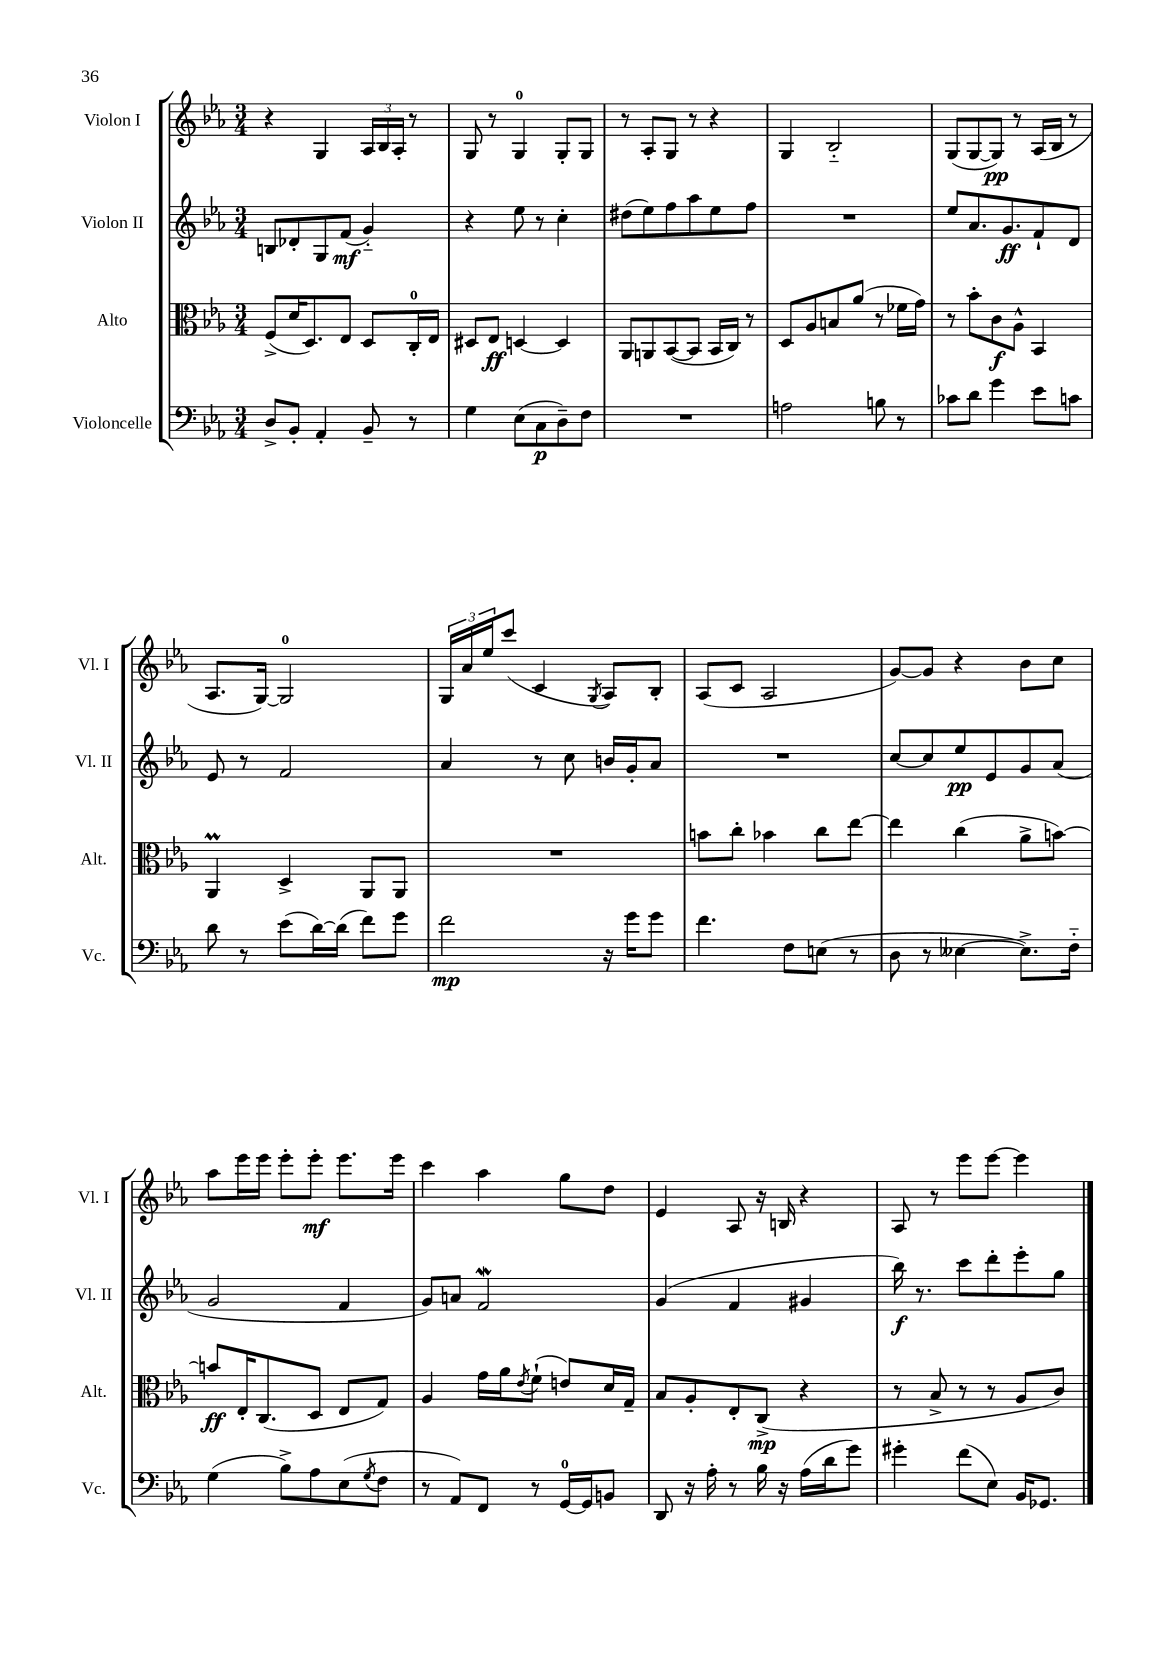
<<
\new StaffGroup <<
\new Staff = "s0" \with { instrumentName = "Violon I" shortInstrumentName = "Vl. I" } {
    \clef treble \key ees \major \numericTimeSignature \time 3/4
    r4 g4 \tuplet 3/2 { aes16 bes16 aes16-. } r8 |
    g8 r8 g4-0 g8-. g8 |
    r8 aes8-. g8 r8 r4 |
    g4 bes2-_ |
    g8( g8~ g8\pp) r8 aes16( bes16 r8 |
    aes8. g16~) g2-0 |
    \tuplet 3/2 { g16 aes'16 ees''16 } c'''8( c'4 \acciaccatura { g8 } aes8) bes8-. |
    aes8( c'8 aes2 |
    g'8~) g'8 r4 bes'8 c''8 |
    aes''8 ees'''16 ees'''16 ees'''8-. ees'''8-.\mf ees'''8. ees'''16 |
    c'''4 aes''4 g''8 d''8 |
    ees'4 aes8 r16 b16 r4 |
    aes8 r8 ees'''8 ees'''8~ ees'''4 \bar "|." |
}
\new Staff = "s1" \with { instrumentName = "Violon II" shortInstrumentName = "Vl. II" } {
    \clef treble \key ees \major \numericTimeSignature \time 3/4
    b8 des'8-. g8 f'8\mf( g'4-_) |
    r4 ees''8 r8 c''4-. |
    dis''8( ees''8) f''8 aes''8 ees''8 f''8 |
    R2. |
    ees''8 aes'8. g'8.\ff f'8-! d'8 |
    ees'8 r8 f'2 |
    aes'4 r8 c''8 b'16 g'16-. aes'8 |
    R2. |
    c''8~ c''8 ees''8\pp ees'8 g'8 aes'8( |
    g'2 f'4 |
    g'8) a'8 f'2\mordent |
    g'4( f'4 gis'4 |
    bes''16\f) r8. c'''8 d'''8-. ees'''8-. g''8 \bar "|." |
}
\new Staff = "s2" \with { instrumentName = "Alto" shortInstrumentName = "Alt." } {
    \clef alto \key ees \major \numericTimeSignature \time 3/4
    f8->( d'16 d8.) ees8 d8 c16-0-. ees16 |
    dis8 ees8\ff d4~ d4 |
    aes,8 a,8 bes,8~( bes,8 bes,16 c16) r8 |
    d8 aes8 b8 aes'8( r8 fes'16 g'16) |
    r8 bes'8-. c'8\f aes8-^ bes,4 |
    aes,4\prall d4-> aes,8 aes,8 |
    R2. |
    b'8 c''8-. bes'4 c''8 ees''8~ |
    ees''4 c''4( aes'8-> b'8~) |
    b'8\ff ees16-. c8.( d8 ees8 g8) |
    aes4 g'16 aes'16 \acciaccatura { ees'8 } f'8-!( e'8) d'16 g16-- |
    bes8 aes8-. ees8-. c8->\mp( r4 |
    r8 bes8-> r8 r8 aes8 c'8) \bar "|." |
}
\new Staff = "s3" \with { instrumentName = "Violoncelle" shortInstrumentName = "Vc." } {
    \clef bass \key ees \major \numericTimeSignature \time 3/4
    d8-> bes,8-. aes,4-. bes,8-- r8 |
    g4 ees8( c8\p d8--) f8 |
    R2. |
    a2 b8 r8 |
    ces'8 d'8 g'4 ees'8 c'8 |
    d'8 r8 ees'8( d'16~) d'16( f'8) g'8 |
    f'2\mp r16 g'16 g'8 |
    f'4. f8 e8( r8 |
    d8 r8 eeses4~ eeses8.->) f16-_ |
    g4( bes8->) aes8 ees8( \acciaccatura { g8 } f8 |
    r8 aes,8) f,8 r8 g,16-0~ g,16 b,8 |
    d,8 r16 aes16-. r8 bes16 r16 aes16( d'16 g'8) |
    gis'4-. f'8( ees8) bes,16 ges,8. \bar "|." |
}
>>
>>
\layout { \context { \Score \remove "Bar_number_engraver" } }
